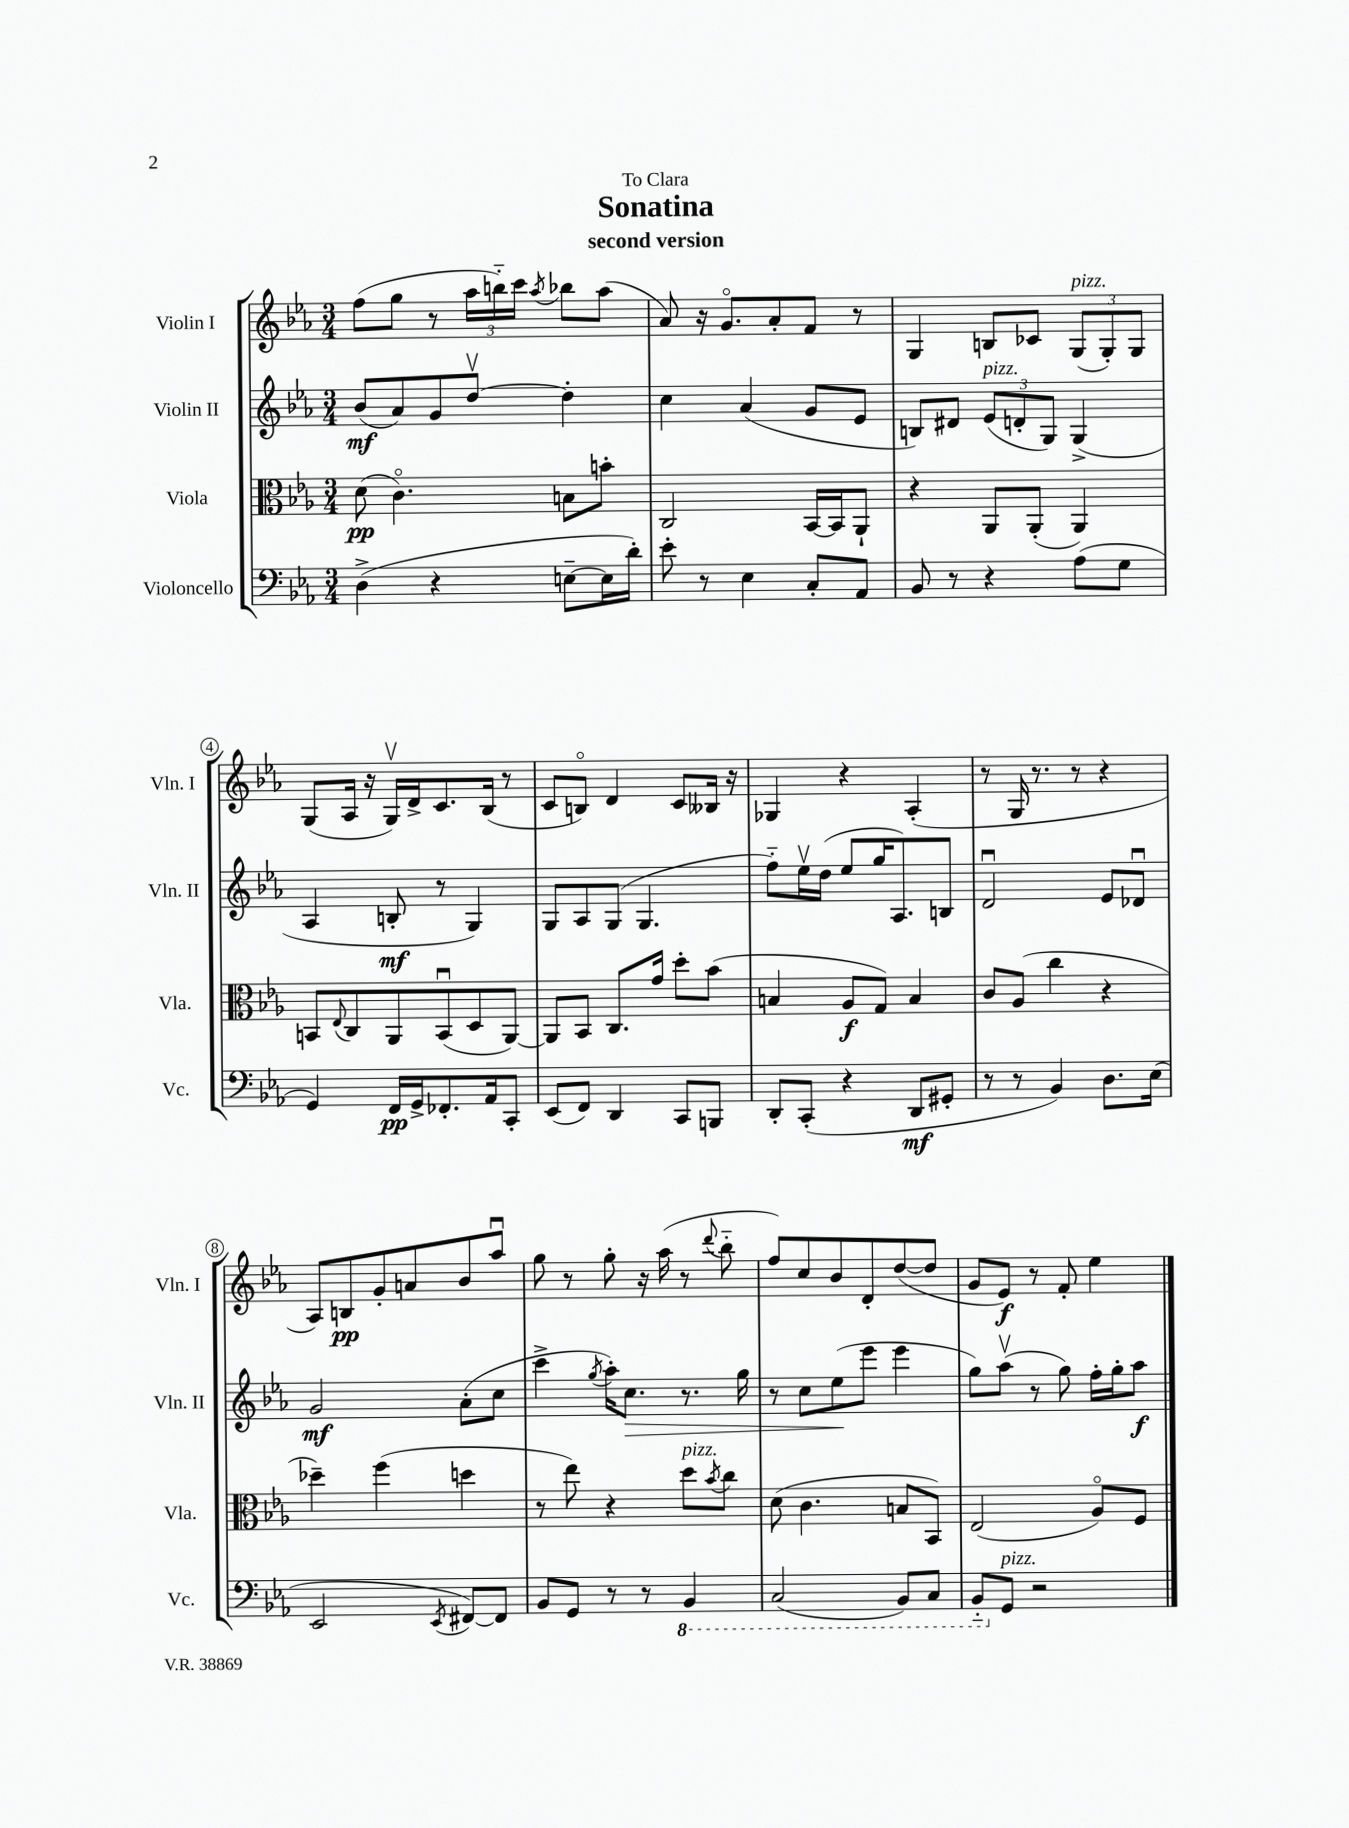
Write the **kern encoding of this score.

**kern	**dynam	**kern	**dynam	**kern	**dynam	**kern	**dynam
*part4	*part4	*part3	*part3	*part2	*part2	*part1	*part1
*staff4	*staff4	*staff3	*staff3	*staff2	*staff2	*staff1	*staff1
*I"Violoncello	*	*I"Viola	*	*I"Violin II	*	*I"Violin I	*
*I'Vc.	*	*I'Vla.	*	*I'Vln. II	*	*I'Vln. I	*
*clefF4	*	*clefC3	*	*clefG2	*	*clefG2	*
*k[b-e-a-]	*	*k[b-e-a-]	*	*k[b-e-a-]	*	*k[b-e-a-]	*
*M3/4	*	*M3/4	*	*M3/4	*	*M3/4	*
=1	=1	=1	=1	=1	=1	=1	=1
(4D^\	.	(8d\	pp	(8b-/L	mf	(8ff\L	.
.	.	4.c\)	.	8a-/)	.	8gg\J	.
4r	.	.	.	8g/	.	8r	.
.	.	.	.	[8ddv/J	.	24aa-\LL	.
.	.	.	.	.	.	24bbn\)	.
.	.	.	.	.	.	24ccc\JJ	.
.	.	.	.	.	.	8qaa-/	.
[8En~\L	.	8Bn\L	.	4dd'\]	.	8bb-X\L	.
16E\L]	.	8bn'\J	.	.	.	(8aa-\J	.
16d'\JJ)	.	.	.	.	.	.	.
=2	=2	=2	=2	=2	=2	=2	=2
8e-'\	.	2C/	.	4cc\	.	8a-/)	.
8r	.	.	.	.	.	16r	.
.	.	.	.	.	.	8.g/L	.
4E-\	.	.	.	(4a-/	.	.	.
.	.	.	.	.	.	8a-'/	.
8C'/L	.	[16BB-/LL	.	8g/L	.	8f/J	.
.	.	16BB-/J]	.	.	.	.	.
8AA-/J	.	8AA-`/J	.	8e-/J	.	8r	.
=3	=3	=3	=3	=3	=3	=3	=3
8BB-/	.	4r	.	8Bn/L)	.	4G/	.
8r	.	.	.	8d#X/J	.	.	.
!	!	!	!	!LO:TX:a:i:t=pizz.	!	!	!
4r	.	8AA-/L	.	(12e-/L	.	8Bn/L	.
.	.	.	.	12dn'/	.	.	.
.	.	(8AA-'/J	.	.	.	8c-X/J	.
.	.	.	.	12G/J)	.	.	.
!	!	!	!	!	!	!LO:TX:a:i:t=pizz.	!
(8A-\L	.	4AA-/)	.	(4G^/	.	(12G/L	.
.	.	.	.	.	.	12G'/)	.
8G\J	.	.	.	.	.	.	.
.	.	.	.	.	.	12G/J	.
!!LO:LB:g=z
=4	=4	=4	=4	=4	=4	=4	=4
4GG/)	.	8BBn/L	.	4A-/	.	(8G/L	.
.	.	8qqE-/	.	.	.	.	.
.	.	8C/	.	.	.	16A-/Jk	.
.	.	.	.	.	.	16r	.
16FF/LL	pp	8AA-/	.	8Bn'/	mf	16Gv/LL)	.
16GG^/J	.	.	.	.	.	16d^/J	.
8.FF-X'/	.	(8BBu/	.	8r	.	8.c/	.
.	.	8D/	.	4G/)	.	.	.
16AA-/k	.	.	.	.	.	(16B-/Jk	.
8CC'/J	.	[8AA-/J)	.	.	.	8r	.
=5	=5	=5	=5	=5	=5	=5	=5
(8EE-/L	.	8AA-/L]	.	8G/L	.	8c/L	.
8FF/J)	.	8BB-/J	.	8A-/	.	8Bn/J)	.
4DD/	.	8.C/L	.	(8G/J	.	4d/	.
.	.	.	.	4.G/	.	.	.
.	.	16g/Jk	.	.	.	.	.
8CC/L	.	8dd'\L	.	.	.	8c/L	.
8BBBn/J	.	(8b-\J	.	.	.	16B--X/Jk	.
.	.	.	.	.	.	16r	.
=6	=6	=6	=6	=6	=6	=6	=6
8DD'/L	.	4Bn/	.	8ff\L)	.	4G-X/	.
(8CC'/J	.	.	.	16ee-v\L	.	.	.
.	.	.	.	(16dd\JJ	.	.	.
4r	.	8A-/L	f	8ee-/L	.	4r	.
.	.	8G/J)	.	16gg/K	.	.	.
.	.	.	.	8.A-/)	.	.	.
8DD/L	mf	4B/	.	.	.	(4A-'/	.
8GG#X'/J	.	.	.	8Bn/J	.	.	.
=7	=7	=7	=7	=7	=7	=7	=7
8r	.	8c/L	.	2du/	.	8r	.
8r	.	(8A-/J	.	.	.	16G/	.
.	.	.	.	.	.	8.r	.
4BB-/)	.	4cc\	.	.	.	.	.
.	.	.	.	.	.	8r	.
8.D\L	.	4r	.	8e-/L	.	4r	.
.	.	.	.	8d-Xu/J	.	.	.
(16E-\Jk	.	.	.	.	.	.	.
!!LO:LB:g=z
=8	=8	=8	=8	=8	=8	=8	=8
2EE-/	.	4dd-X~\)	.	2g/	mf	8A-/L)	.
.	.	.	.	.	.	8Bn/	pp
.	.	(4ff\	.	.	.	8g'/	.
.	.	.	.	.	.	8an/	.
8qEE-/	.	.	.	.	.	.	.
[8FF#X/L)	.	4ddn\	.	(8a-'\L	.	8b-/	.
8FF#/J]	.	.	.	8cc\J	.	8aa-u/J	.
=9	=9	=9	=9	=9	=9	=9	=9
8BB-/L	.	8r	.	4ccc^\	.	8gg\	.
8GG/J	.	8ee-\)	.	.	.	8r	.
.	.	.	.	8qgg/	.	.	.
8r	.	4r	.	16aa-'\KL)	.	8gg'\	.
!	!	!	!	!	!LO:HP:b	!	!
.	.	.	.	8.cc\J	>	.	.
8r	.	.	.	.	.	16r	.
.	.	.	.	.	.	(16aa-\	.
*8ba	*	*	*	*	*	*	*
!	!	!LO:TX:a:i:t=pizz.	!	!	!	!	!
4BBB-/	.	8dd\L	.	8.r	.	8r	.
.	.	8qb-/	.	.	.	8qqddd/	.
.	.	8cc\J	.	.	.	8bb-\	.
.	.	.	.	16gg\	.	.	.
=10	=10	=10	=10	=10	=10	=10	=10
(2CC/	.	(8d\	.	8r	.	8ff/L)	.
.	.	4.c\	.	8cc\L	.	8cc/	.
.	.	.	.	(8ee-\	.	8b-/	.
.	.	.	.	8eee-\J	]	8d'/	.
8BBB-/L)	.	8Bn/L	.	4eee-\	.	([8dd/	.
8CC/J	.	8BB-/J)	.	.	.	8dd/J]	.
=11	=11	=11	=11	=11	=11	=11	=11
8BBB-/L	.	(2E-/	.	8gg\L)	.	8g/L	.
*X8ba	*	*	*	*	*	*	*
!LO:TX:a:i:t=pizz.	!	!	!	!	!	!	!
8GG/J	.	.	.	(8aa-v\J	.	8e-/J)	f
2r	.	.	.	8r	.	8r	.
.	.	.	.	8gg\)	.	8f'/	.
.	.	8A-/L)	.	16ff'\LL	.	4ee-\	.
.	.	.	.	16gg'\J	.	.	.
.	.	8F/J	.	8aa-\J	f	.	.
==	==	==	==	==	==	==	==
*-	*-	*-	*-	*-	*-	*-	*-
